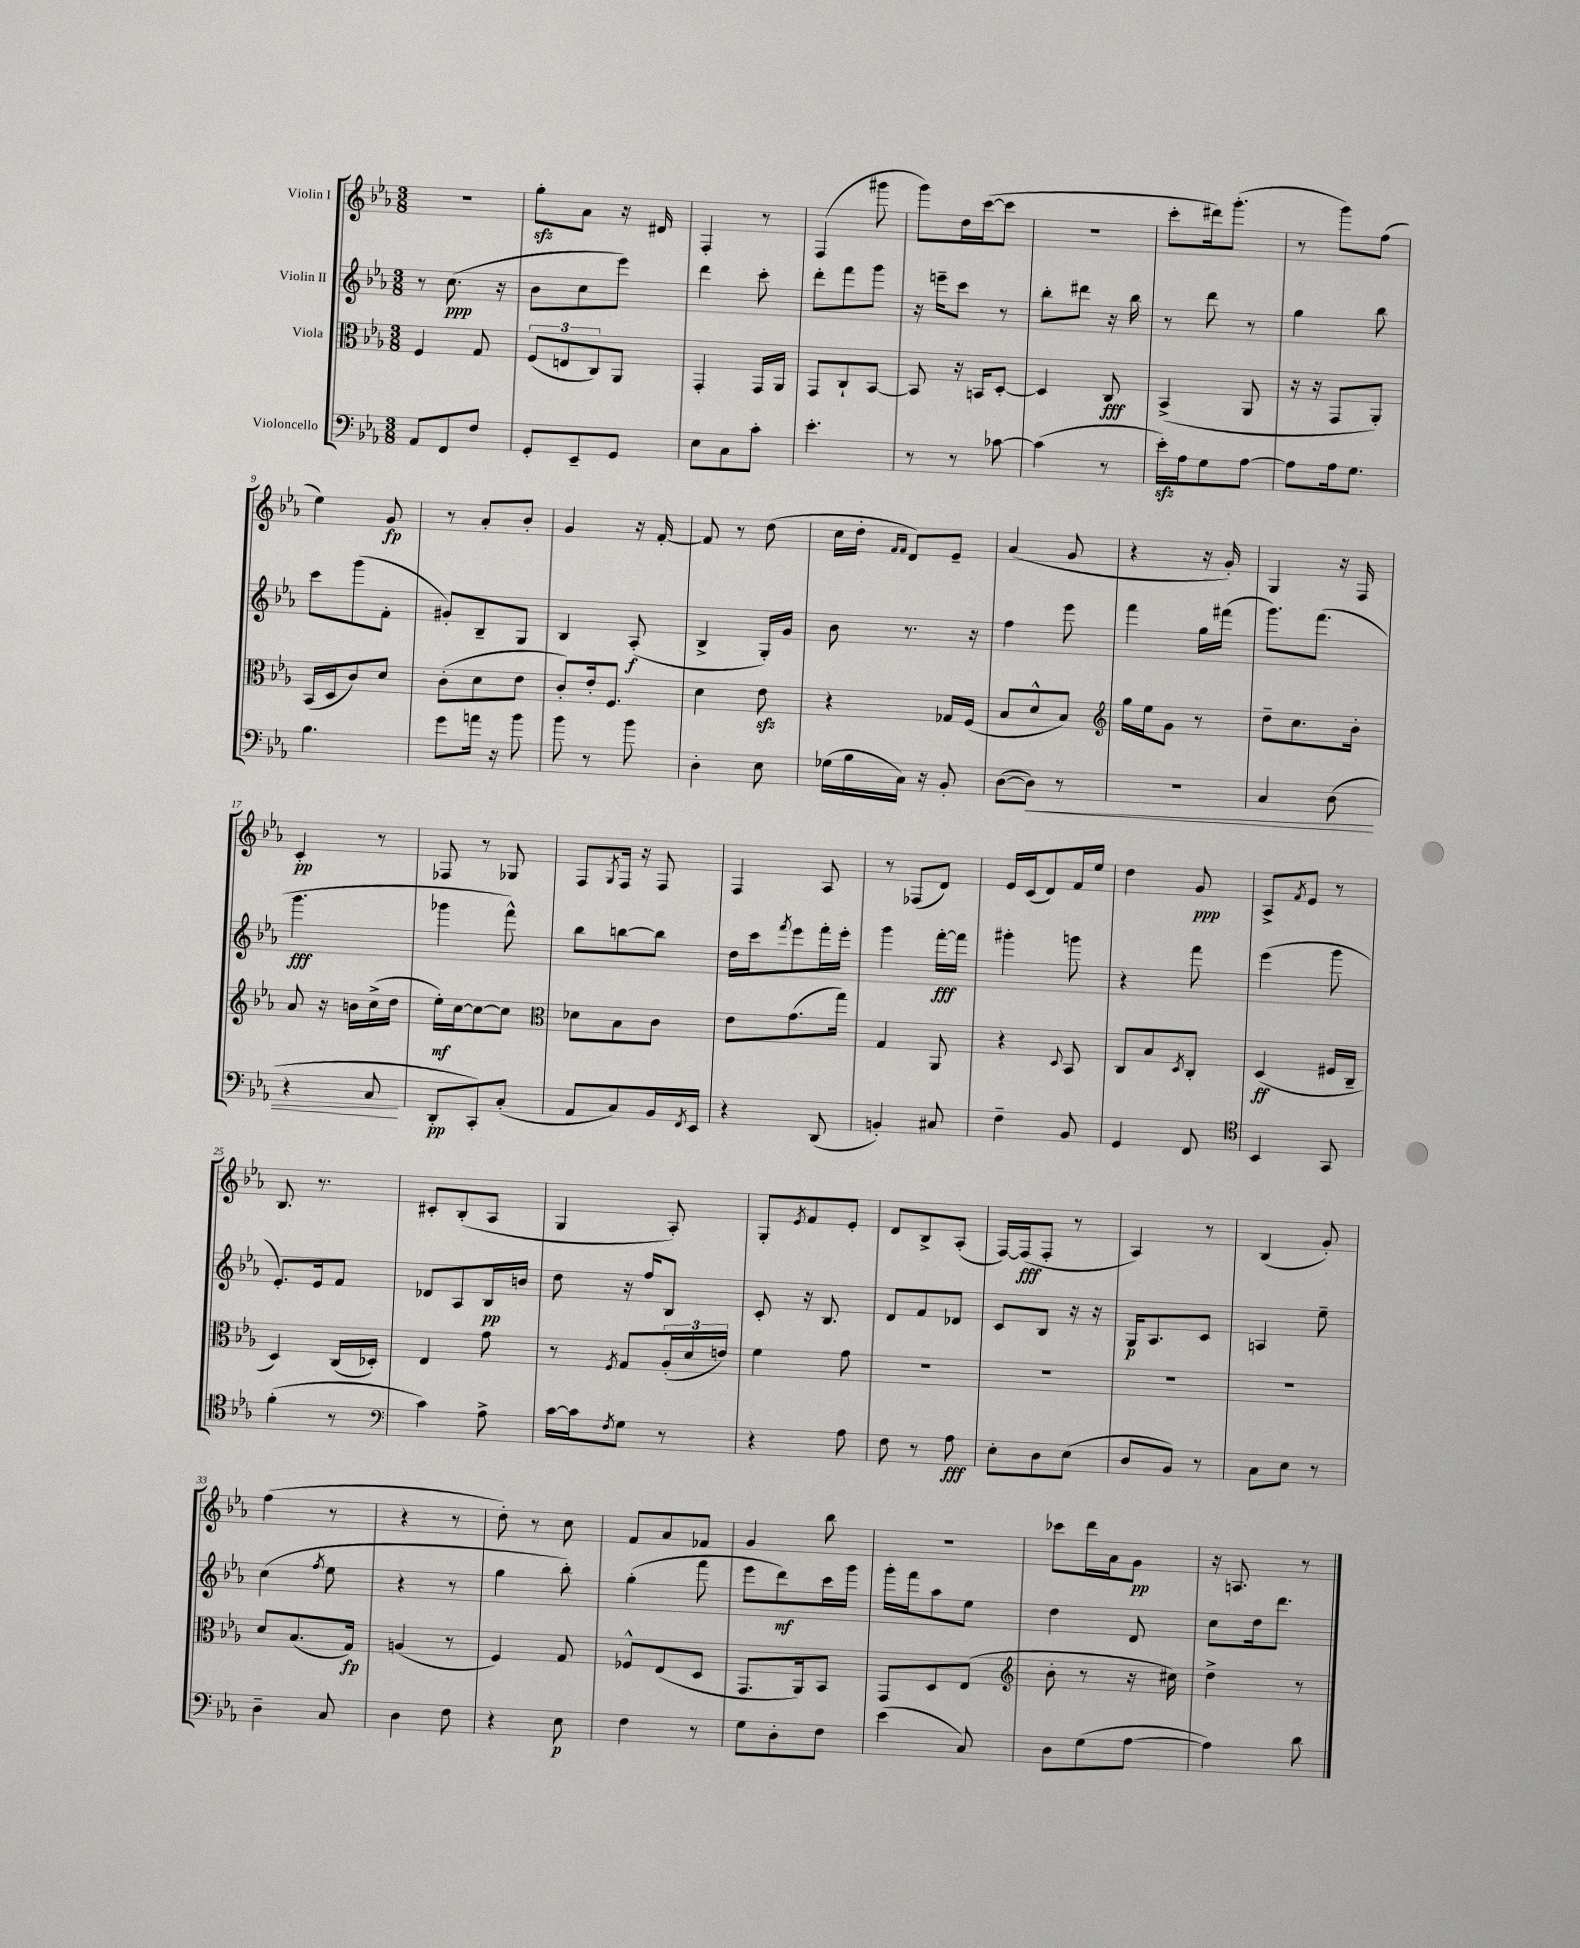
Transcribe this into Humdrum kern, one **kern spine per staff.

**kern	**kern	**kern	**kern
*staff4	*staff3	*staff2	*staff1
*clefF4	*clefC3	*clefG2	*clefG2
*k[b-e-a-]	*k[b-e-a-]	*k[b-e-a-]	*k[b-e-a-]
*M3/8	*M3/8	*M3/8	*M3/8
8AA-	4F	8r	4.r
8FF	.	(8.cc	.
8F	8G	.	.
.	.	16r	.
=	=	=	=
8GG'	(12F	8b-	8gg'
.	12E	.	.
8EE-~	.	8cc	8a-
.	12C)	.	.
8GG	8AA-	8eee-)	16r
.	.	.	16d#
=	=	=	=
8E-	4GG'	4ddd	4F'
8C	.	.	.
8c'	16GG	8ccc'	8r
.	16AA-	.	.
=	=	=	=
4.e-'	8GG	8ddd'	(4F
.	8C`	8fff	.
.	[8BB-	8ggg	8ggg#
=	=	=	=
8r	8BB-]	16r	8ggg)
.	.	16eee~	.
8r	16r	8ccc	16dd
.	16BB	.	([16ccc
[8c-	[8D'	8r	8ccc]
=	=	=	=
(4c-]	4D]	8bb-'	4.r
.	.	8ddd#	.
8r	8C	16r	.
.	.	16bb-	.
=	=	=	=
16e-')	(4BB-^	8r	8ccc'
16A-	.	.	.
8G	.	8ddd	16ddd#)
.	.	.	(8.ggg'
[8A-	8AA-	8r	.
=	=	=	=
8A-]	16r	4gg	8r
.	16r	.	.
16A-	8GG	.	8ggg)
8.G	.	.	.
.	8AA-')	8bb-	(8ff
=	=	=	=
4.B-	(16BB-	8ccc	4ee-)
.	16D	.	.
.	8c)	(8ggg	.
.	8d	8f'	8g
=	=	=	=
8g	(8c'	8g#')	8r
16a	8d	8B-~	8a-'
16r	.	.	.
8b-	8e-	8G	8b-'
=	=	=	=
8b-	8c')	4B-	4g
8r	16e-'	.	.
.	8.F	.	.
8b-	.	(8A-'	16r
.	.	.	[16f'
=	=	=	=
4D'	4d	4B-^	8f]
.	.	.	8r
8E-	8e-	16G')	(8dd
.	.	16g	.
=	=	=	=
(16G-	4r	8b-	16cc
16B-	.	.	16dd'
.	.	.	16qqf
.	.	.	16qqf
16C)	.	8.r	8d)
16r	.	.	.
8BB-'	16G-	.	8e-~
.	(16F	16r	.
=	=	=	=
([8D	8B-	4ff	(4a-
8D])	8d^^	.	.
8r	8B-)	8eee-	8g
=	=	=	=
*	*clefG2	*	*
4.r	16gg	4fff	4r
.	16ee-	.	.
.	8g	.	.
.	8r	16gg	16r
.	.	(16fff#	16g')
=	=	=	=
4C	8dd~	8.ggg)	4G
.	8.cc	.	.
.	.	(8.fff	.
(8D	.	.	16r
.	16b-'	.	16F
=	=	=	=
4r	8a-	4.ggg	4c'
.	16r	.	.
.	16b	.	.
8C	(16cc^	.	8r
.	16dd	.	.
=	=	=	=
8DD'	16ee-')	4ggg-	8F-
.	[16cc	.	.
8CC')	8cc_	.	8r
(8C'	8cc]	8fff^^)	8G-
=	=	=	=
*	*clefC3	*	*
8AA-	8d-	8bb-	8F
.	.	.	8qG
8C)	8B-	[8bb	16F
.	.	.	16r
16BB-	8c	8bb]	8F
8qFF	.	.	.
16EE-	.	.	.
=	=	=	=
4r	8e-	16dd	4F
.	.	16ccc	.
.	.	8qfff	.
.	(8.g	8eee-	.
(8DD	.	16fff'	8A-
.	16gg)	16eee-'	.
=	=	=	=
4BB')	4G	4ggg	8r
.	.	.	(8F-
8C#	8AA-	[16fff'	8d)
.	.	16fff]	.
=	=	=	=
4F~	4r	4ggg#'	16e-
.	.	.	(16c
.	.	.	8d)
.	8qqD	.	.
8BB-	8BB-	8ggg	16f
.	.	.	16ee-
=	=	=	=
4GG	8C	4r	4dd
.	8B-	.	.
.	8qD	.	.
8FF	8C'	8fff	8g
=	=	=	=
*clefC4	*	*	*
4BB-	(4D	(4eee-	8A-^
.	.	.	8qf
.	.	.	8e-
8GG	16F#	8ggg	8r
.	16C~	.	.
=	=	=	=
(4f'	4D)	8.e-')	8.B-
.	.	16e-	8.r
8r	(16C	8f	.
.	16D-')	.	.
=	=	=	=
*clefF4	*	*	*
4c)	4E-	8d-	8c#'
.	.	8A-	(8B-'
8A-^	8g	16B-	8A-
.	.	16b	.
=	=	=	=
[16c	8r	8dd	4G
16c]	.	.	.
8qF	8qF	.	.
8G	8G	16r	.
.	.	16ff	.
8r	(24A-'	8B-	8A-')
.	24d	.	.
.	24e)	.	.
=	=	=	=
4r	4f	8c'	8G'
.	.	.	8qe-
.	.	16r	8f
.	.	8.B-	.
8A-	8g	.	8e-'
=	=	=	=
8F	4.r	8d	8d
8r	.	8f	8B-^
8A-	.	8d-	(8A-'
=	=	=	=
8E-'	4.r	8c	[16F)
.	.	.	(16F]
8D	.	8B-	8F'
(8E-	.	16r	8r
.	.	16r	.
=	=	=	=
8D	4.r	16G	4A-)
.	.	8.A-	.
8BB-)	.	.	.
8r	.	8c	8r
=	=	=	=
8C	4.r	4A	(4B-
8E-	.	.	.
8r	.	8ee-~	8g')
=	=	=	=
4D~	8d	(4cc	(4ff
.	(8.B-	.	.
.	.	8qff	.
8C	.	8ee-	8r
.	16G)	.	.
=	=	=	=
4D	(4A	4r	4r
8F	8r	8r	8r
=	=	=	=
4r	4F)	4gg	8dd')
.	.	.	8r
8E-	8G	8bb-')	8cc
=	=	=	=
4F	8F-^^	(4gg'	8f
.	(8E-	.	8a-
8r	8D	8fff	8f-
=	=	=	=
8G	8.GG	8eee-	4g
8D'	.	8ddd)	.
.	16AA-)	.	.
8F	8BB-	16ccc	8bb-
.	.	16ggg	.
=	=	=	=
(4e-	8GG	16ggg'	4.r
.	.	16fff	.
.	8D	8aa-	.
8C)	(8E-	8ee-	.
=	=	=	=
*	*clefG2	*	*
8D	8b-'	4dd	8ccc-
(8G	8r	.	16ddd
.	.	.	16a-
[8A-	16r	8d	8g
.	16cc#)	.	.
=	=	=	=
4A-])	4dd^	8cc	16r
.	.	.	8.A
.	.	16dd	.
.	.	8.ddd	.
8d	8r	.	8r
==	==	==	==
*-	*-	*-	*-
